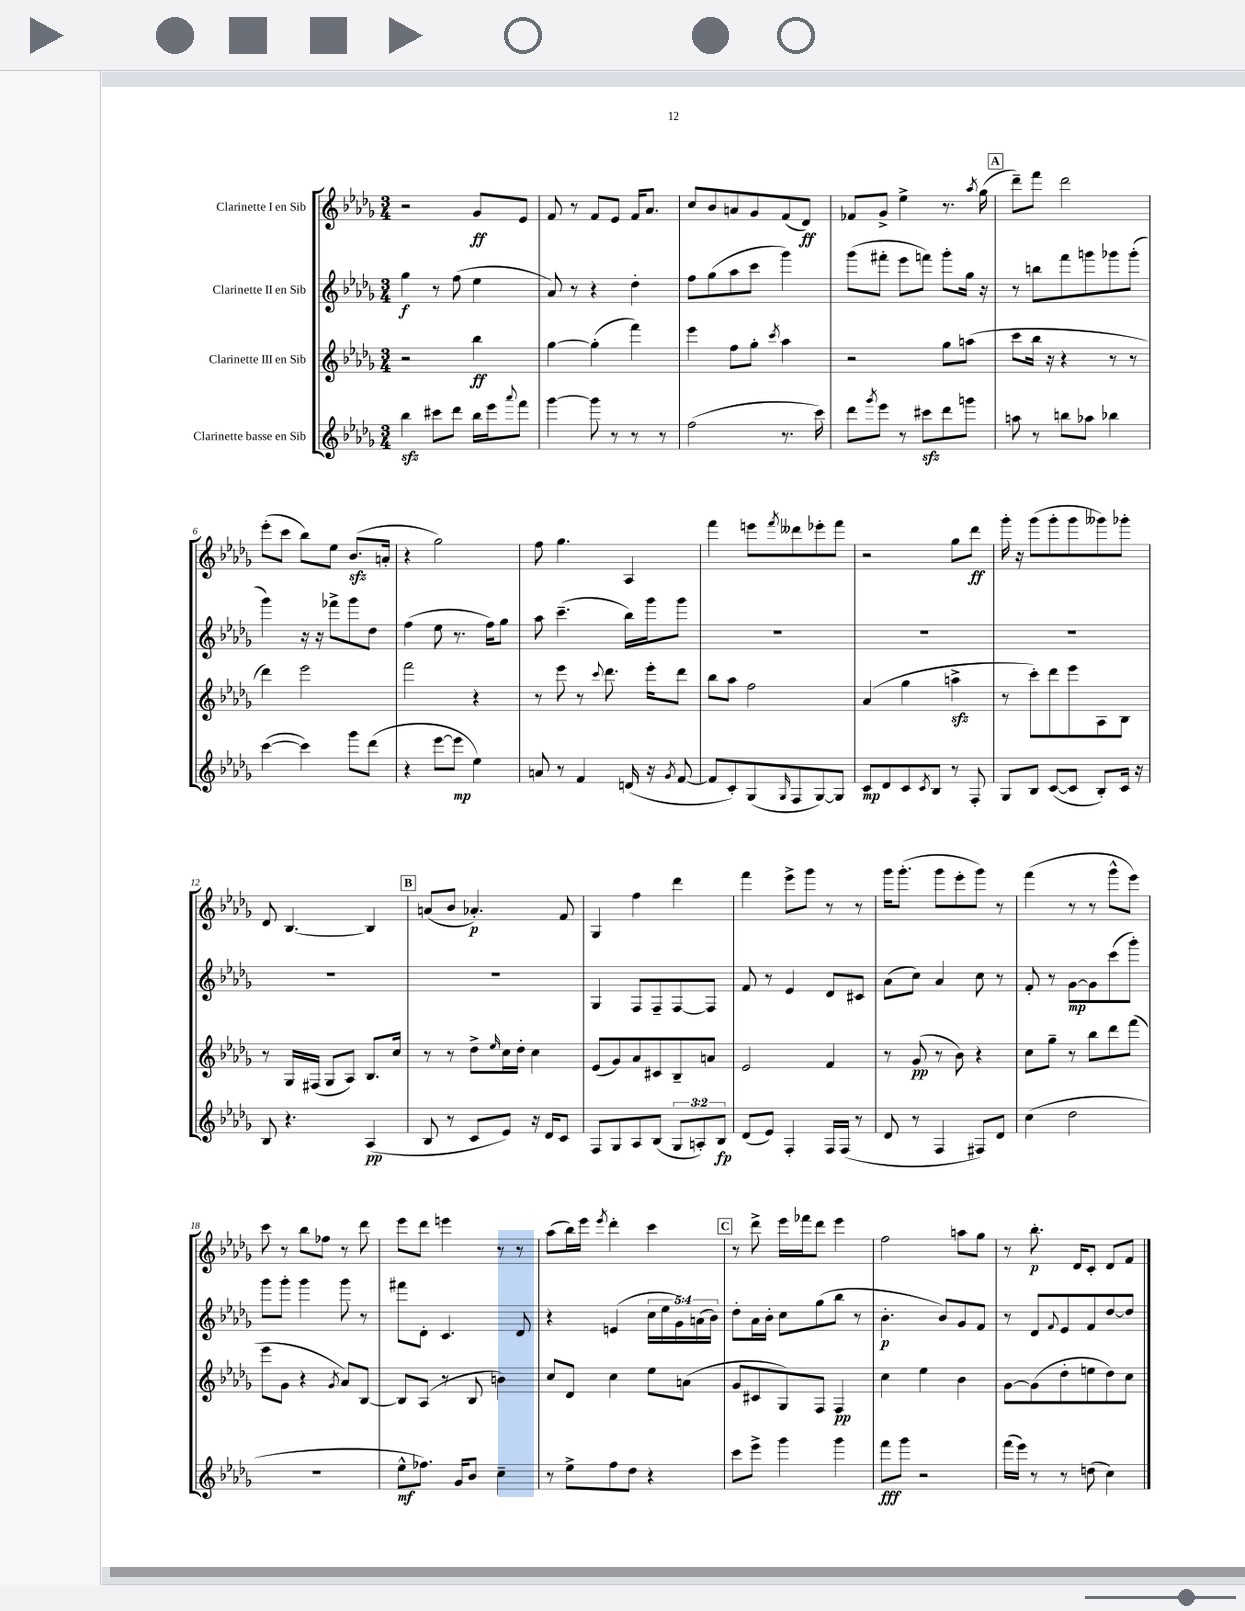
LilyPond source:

<<
\new StaffGroup <<
\new Staff = "s0" \with { instrumentName = "Clarinette I en Sib" } {
    \clef treble \key des \major \numericTimeSignature \time 3/4
    r2 ges'8\ff ees'8 |
    f'8 r8 f'8 ees'8 f'16 aes'8. |
    c''8 bes'8 a'8 ges'8 f'8( des'8\ff) |
    fes'8 ges'8-> ees''4-> r8. \acciaccatura { aes''8 } ges''16( |
    \mark \markup { \box "A" } des'''8--) f'''8 des'''2 |
    ees'''8-.( c'''8 bes''8) ees''8 bes'8.\sfz( a'16-. |
    r4 ges''2) |
    f''8 ges''4. aes4 |
    f'''4 e'''8 \acciaccatura { f'''8 } deses'''8 ees'''8-. f'''8 |
    r2 ges''8 des'''8\ff |
    ges'''16-. r16 ges'''8( ges'''8-. ges'''8 geses'''8) ges'''8-. |
    des'8 bes4.~ bes4 |
    \mark \markup { \box "B" } a'8( bes'8 aes'4.-.\p) f'8 |
    ges4 f''4 des'''4 |
    f'''4 ees'''8-> ges'''8 r8 r8 |
    ges'''16 ges'''8.-.( ges'''8 ees'''8-. ges'''8) r8 |
    f'''4( r8 r8 ges'''8-^ ees'''8) |
    c'''8 r8 bes''8 fes''8 r8 des'''8 |
    ees'''8 des'''8 e'''4 r8 r8 |
    aes''8( bes''16) ees'''16 \acciaccatura { ees'''8 } des'''4-. c'''4 |
    \mark \markup { \box "C" } r8 des'''8-> ees'''16 fes'''16 des'''8 ees'''4 |
    f''2 a''8 ges''8 |
    r8 bes''8.-.\p des'16 c'8-. des'8 f'8 \bar "|." |
}
\new Staff = "s1" \with { instrumentName = "Clarinette II en Sib" } {
    \clef treble \key des \major \numericTimeSignature \time 3/4 \override Staff.TupletNumber.text = #tuplet-number::calc-fraction-text
    ges''4\f r8 f''8( ees''4 |
    aes'8) r8 r4 des''4-. |
    f''8 ges''8( aes''8 c'''8 ges'''4) |
    ges'''8( fis'''8-. ees'''8 f'''8) ges'''8-. ges''16 r16 |
    \mark \markup { \box "A" } r8 b''8 f'''8 g'''8 ges'''8 ges'''8-.( |
    ges'''4) r16 r16 fes'''8-> ges'''8 des''8 |
    f''4( ees''8 r8. f''16) ges''8 |
    aes''8 c'''4.--( bes''16) ges'''16 ges'''8 |
    R2. |
    R2. |
    R2. |
    R2. |
    \mark \markup { \box "B" } R2. |
    ges4 f8 f8-- f8~ f8 |
    f'8 r8 ees'4 des'8 cis'8 |
    aes'8( c''8) aes'4 c''8 r8 |
    f'8-. r8 ges'8~\mp ges'8 c'''8( ges'''8-.) |
    ges'''8 ges'''8-. ges'''4 ges'''8 r8 |
    fis'''8 des'8-. c'4. des'8 |
    r4 e'4( \tuplet 5/4 { c''16 ees''16 ges'16) a'16( bes'16) } |
    \mark \markup { \box "C" } des''8-. aes'16 bes'16-. c''8 ges''8( bes''8 r8 |
    bes'4.-.\p bes'8) ges'8 f'8 |
    r8 des'8 \appoggiatura { f'8 } ees'8 f'8 des''8~ des''8 \bar "|." |
}
\new Staff = "s2" \with { instrumentName = "Clarinette III en Sib" } {
    \clef treble \key des \major \numericTimeSignature \time 3/4
    r2 bes''4\ff |
    ges''4~ ges''4-.( f'''4) |
    ees'''4 f''8 ges''8-. \acciaccatura { c'''8 } aes''4 |
    r2 ges''8 a''8( |
    \mark \markup { \box "A" } c'''8 bes''16 r16 r4 r8 r8 |
    des'''4) ees'''2 |
    f'''2 r4 |
    r8 ees'''8 r8 \appoggiatura { c'''8 } des'''8. ees'''16-. des'''8 |
    bes''8 aes''8 f''2 |
    aes'4( ges''4 a''4->\sfz |
    r8 c'''8-.) des'''8 ees'''8 aes8 bes8 |
    r8 ges16 fis16( ges8 aes8) bes8. c''16 |
    \mark \markup { \box "B" } r8 r8 des''8-> \grace { ees''16 } c''16 des''16-. c''4 |
    ees'8( ges'8) aes'8 cis'8 bes8-- a'8 |
    ees'2 f'4 |
    r8 ges'8\pp( r8 bes'8) r4 |
    c''8 ges''8-- r8 bes''8 des'''8 f'''8( |
    ees'''8 ges'8 r4 \acciaccatura { ges'8 } aes'8) bes8~ |
    bes8 aes8( r8 bes8 b'4) |
    c''8 des'8 c''4 ees''8 a'8( |
    \mark \markup { \box "C" } ges'8 cis'8 ges8) f8 f4\pp |
    c''4 ees''4 bes'4 |
    ges'8~ ges'8( des''8-. e''8 des''8) c''8 \bar "|." |
}
\new Staff = "s3" \with { instrumentName = "Clarinette basse en Sib" } {
    \clef treble \key des \major \numericTimeSignature \time 3/4 \override Staff.TupletNumber.text = #tuplet-number::calc-fraction-text
    bes''4\sfz cis'''8 des'''8 bes''16 ees'''16 \appoggiatura { aes'''8 } f'''8 |
    ges'''4~ ges'''8 r8 r8 r8 |
    f''2( r8. c'''16) |
    des'''8 \acciaccatura { ges'''8 } ees'''8 r8 cis'''8\sfz des'''8 g'''8 |
    \mark \markup { \box "A" } a''8 r8 b''8 aes''8 bes''4 |
    c'''4~( c'''4) ges'''8 des'''8( |
    r4 ees'''8~ ees'''8\mp ees''4) |
    a'8 r8 f'4 d'16( r16 \acciaccatura { ges'8 } f'8~ |
    f'8 c'8-.) ges8( \grace { ges16 } f8 ges8~) ges8 |
    c'8\mp des'8 c'8 \acciaccatura { c'8 } bes8 r8 f8-. |
    ges8 bes8 c'8~( c'8 bes8-.) c'16 r16 |
    bes8 r4. aes4\pp( |
    \mark \markup { \box "B" } bes8 r8 c'8 ees'8) r16 des'16 c'8 |
    f8 ges8 aes8 bes8( \tuplet 3/2 { ges8 a8-.) bes8\fp } |
    des'8( ees'8) f4-. f16 f16( r8 |
    des'8 r8 f4 fis8) des'8 |
    c''4( des''2 |
    R2. |
    ees''8-^\mf fes''8.) ges'16 bes'8 c''4-- |
    r8 ees''8-> f''8 des''8 r4 |
    \mark \markup { \box "C" } c'''8 ees'''8-> ges'''4 ges'''4 |
    f'''8\fff ges'''8 r2 |
    f'''16( ees'''16) r8 r8 d''8( c''4) \bar "|." |
}
>>
>>
